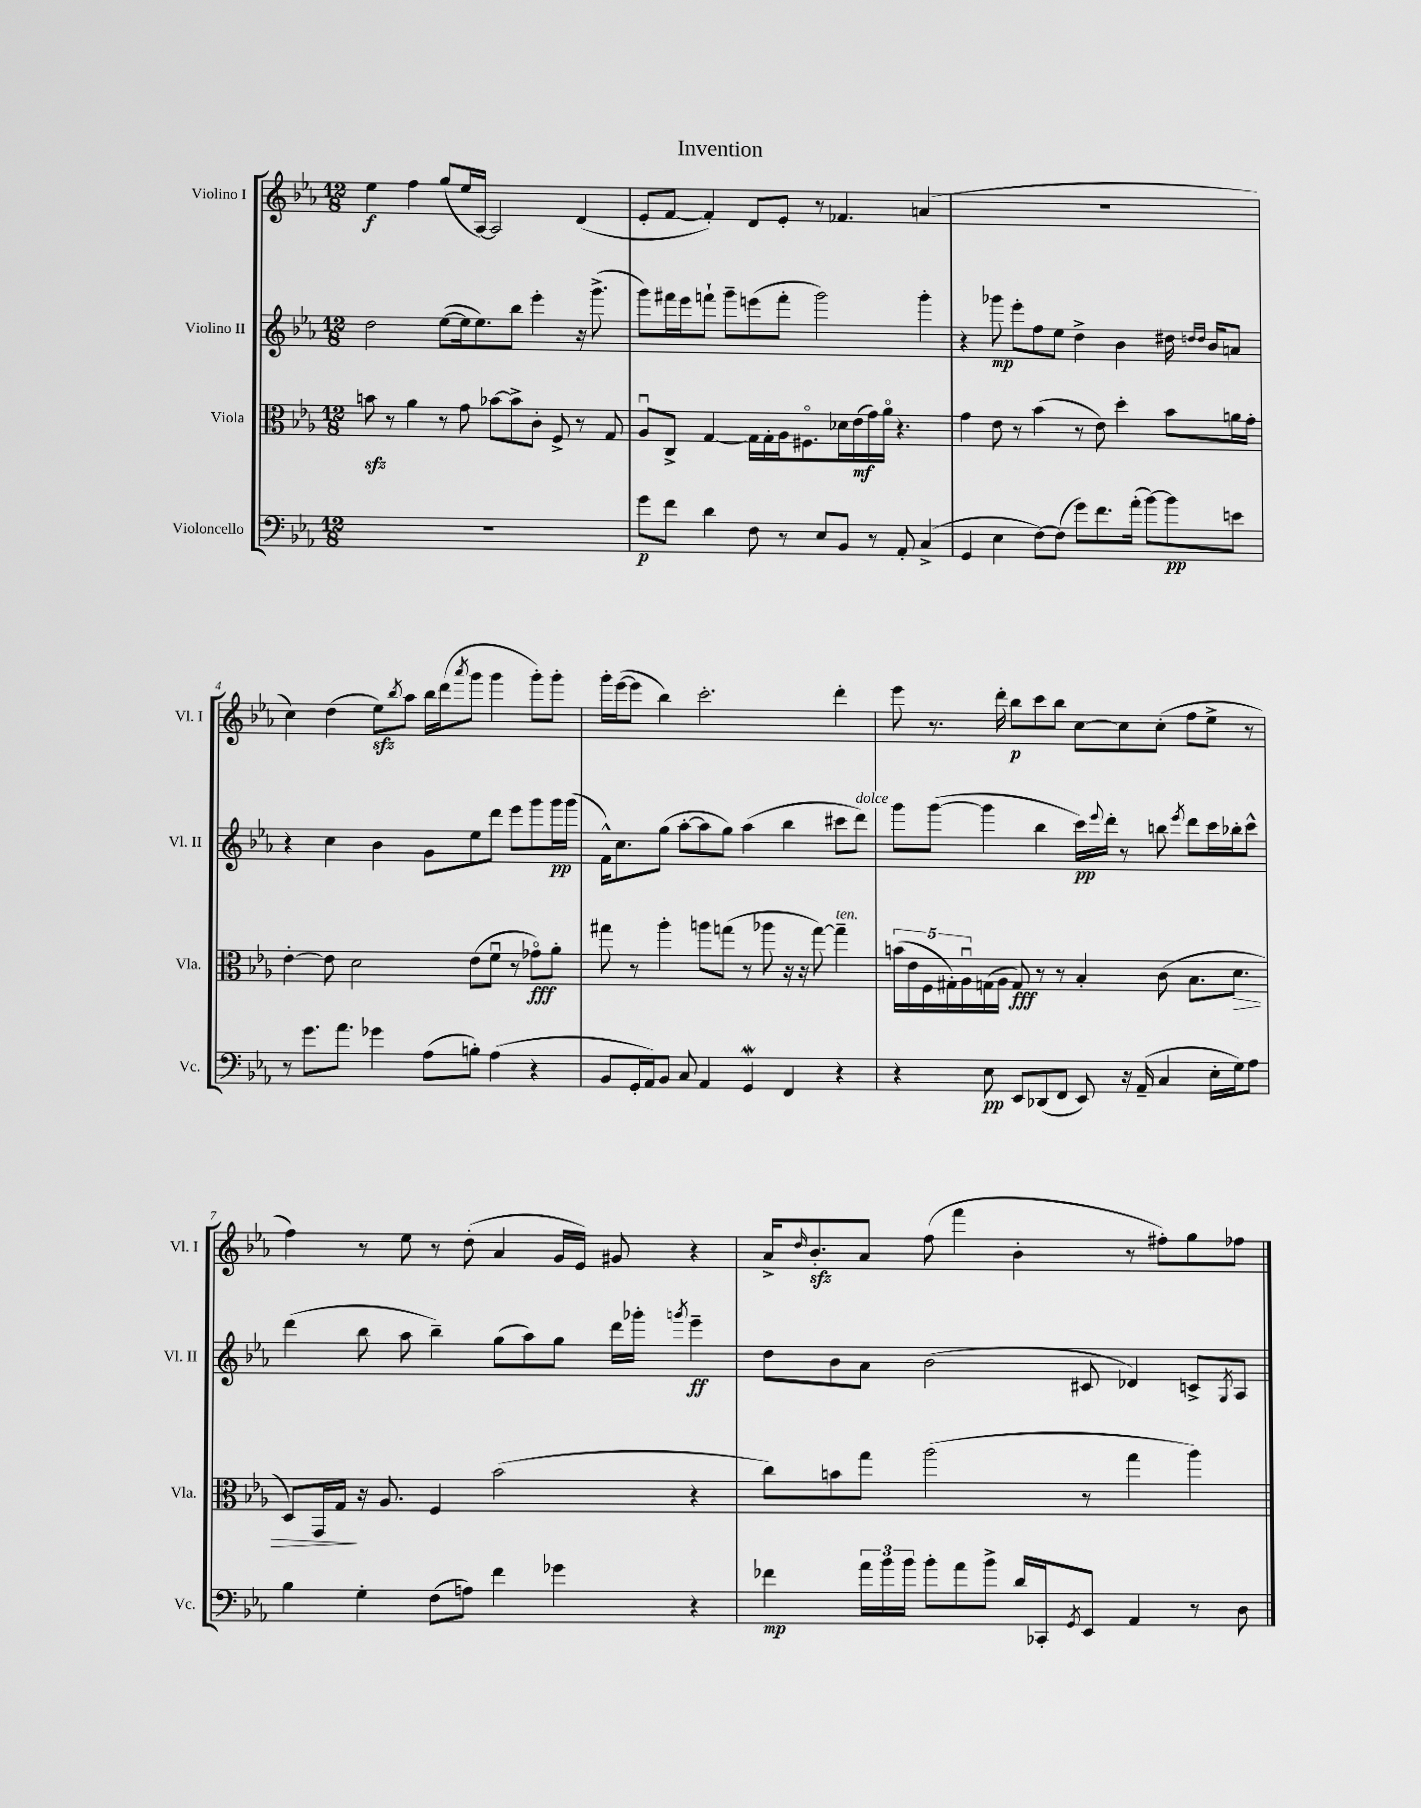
\header { title = "Invention" }
<<
\new StaffGroup <<
\new Staff = "s0" \with { instrumentName = "Violino I" shortInstrumentName = "Vl. I" } {
    \clef treble \key ees \major \numericTimeSignature \time 12/8
    ees''4\f f''4 g''8( ees''16 aes16~) aes2 d'4( |
    ees'8-. f'8~ f'4-.) d'8 ees'8-. r8 fes'4. a'4( |
    R1. |
    c''4) d''4( ees''8\sfz) \acciaccatura { bes''8 } aes''8 bes''16 d'''16( \acciaccatura { aes'''8 } g'''8 g'''4 g'''8-.) g'''8-. |
    g'''16-. ees'''16~( ees'''8 bes''4) c'''2.-. d'''4-. |
    ees'''8 r8. d'''16-. bes''8\p c'''8 bes''8 c''8~ c''8 c''8-.( f''8 ees''8-> r8 |
    f''4) r8 ees''8 r8 d''8-.( aes'4 g'16 ees'16) gis'8 r4 |
    aes'16-> \grace { d''16 } bes'8.-.\sfz aes'8 f''8( f'''4 bes'4-. r8 fis''8-.) g''8 fes''8 \bar "|." |
}
\new Staff = "s1" \with { instrumentName = "Violino II" shortInstrumentName = "Vl. II" } {
    \clef treble \key ees \major \numericTimeSignature \time 12/8
    d''2 ees''8~( ees''16 ees''8.) bes''8 ees'''4-. r16 g'''8.->( |
    g'''8) fis'''16 ees'''16 f'''8-! g'''8-- e'''8( f'''8-. g'''2) g'''4-. |
    r4 ges'''8\mp ees'''8-. f''8 ees''8 d''4-> bes'4 dis''16 \grace { d''16 d''16 } bes'16 a'8 |
    r4 c''4 bes'4 g'8 ees''8 d'''8 ees'''8 g'''8 g'''16\pp g'''16( |
    f'16-^) c''8. g''8( aes''8~-. aes''8 g''8) aes''4( bes''4 cis'''8 d'''8^\markup { \italic "dolce" }) |
    g'''8 g'''8~( g'''4 bes''4 c'''16\pp) \appoggiatura { ees'''8 } d'''16-. r8 b''8 \acciaccatura { ees'''8 } d'''8 c'''16 bes''16-. c'''8-^ |
    d'''4( bes''8 aes''8 bes''4--) g''8( aes''8) g''8 d'''16 ges'''16-. \acciaccatura { g'''8 } ees'''4--\ff |
    d''8 bes'8 aes'8 bes'2( cis'8 des'4) c'8-> \acciaccatura { g8 } aes8 \bar "|." |
}
\new Staff = "s2" \with { instrumentName = "Viola" shortInstrumentName = "Vla." } {
    \clef alto \key ees \major \numericTimeSignature \time 12/8
    b'8\sfz r8 aes'4 r8 g'8 bes'8~ bes'8-> c'8-. f8-> r8 g8 |
    aes8\downbow c8-> g4~ g16 g16-. aes16 fis8.\flageolet des'16 ees'16\mf( g'16) aes'16\flageolet r4. |
    g'4 ees'8 r8 bes'4( r8 ees'8) d''4-. bes'8 a'16 g'16-. |
    ees'4~-. ees'8 d'2 ees'8( f'8\downbow r8 ges'8\flageolet\fff) aes'8-. |
    gis''8 r8 aes''4-. a''8 g''8( r8 aes''8 r16 r16 g''8~) g''4--^\markup { \italic "ten." } |
    \tuplet 5/4 { b'16( ees'16 f16 gis16-.) aes16\downbow } g16( aes16 g8\fff) r8 r8 bes4-. c'8( bes8. d'8.\> |
    d8) g,16 g16\! r16 aes8. f4 bes'2( r4 |
    c''8) b'8 g''8 aes''2( r8 g''4 aes''4) \bar "|." |
}
\new Staff = "s3" \with { instrumentName = "Violoncello" shortInstrumentName = "Vc." } {
    \clef bass \key ees \major \numericTimeSignature \time 12/8
    R1. |
    g'8\p f'8 d'4 f8 r8 ees8 bes,8 r8 aes,8-. c4->( |
    g,4 ees4 f8~) f8( g'8) f'8. aes'16-.( bes'8~) bes'8\pp e'8 |
    r8 g'8. aes'8. ges'4 aes8( b8-.) aes4( r4 |
    bes,8 g,16-. aes,16) bes,8 c8 aes,4 g,4\mordent f,4 r4 |
    r4 ees8\pp ees,8 des,8( f,8 ees,8) r16 aes,16--( c4 ees16-. g16) aes8 |
    bes4 g4-. f8( a8) f'4 ges'4 r4 |
    fes'4\mp \tuplet 3/2 { aes'16 bes'16 bes'16 } bes'8-. aes'8 bes'8-> d'16 ces,16-. \acciaccatura { g,8 } ees,8 aes,4 r8 d8 \bar "|." |
}
>>
>>
